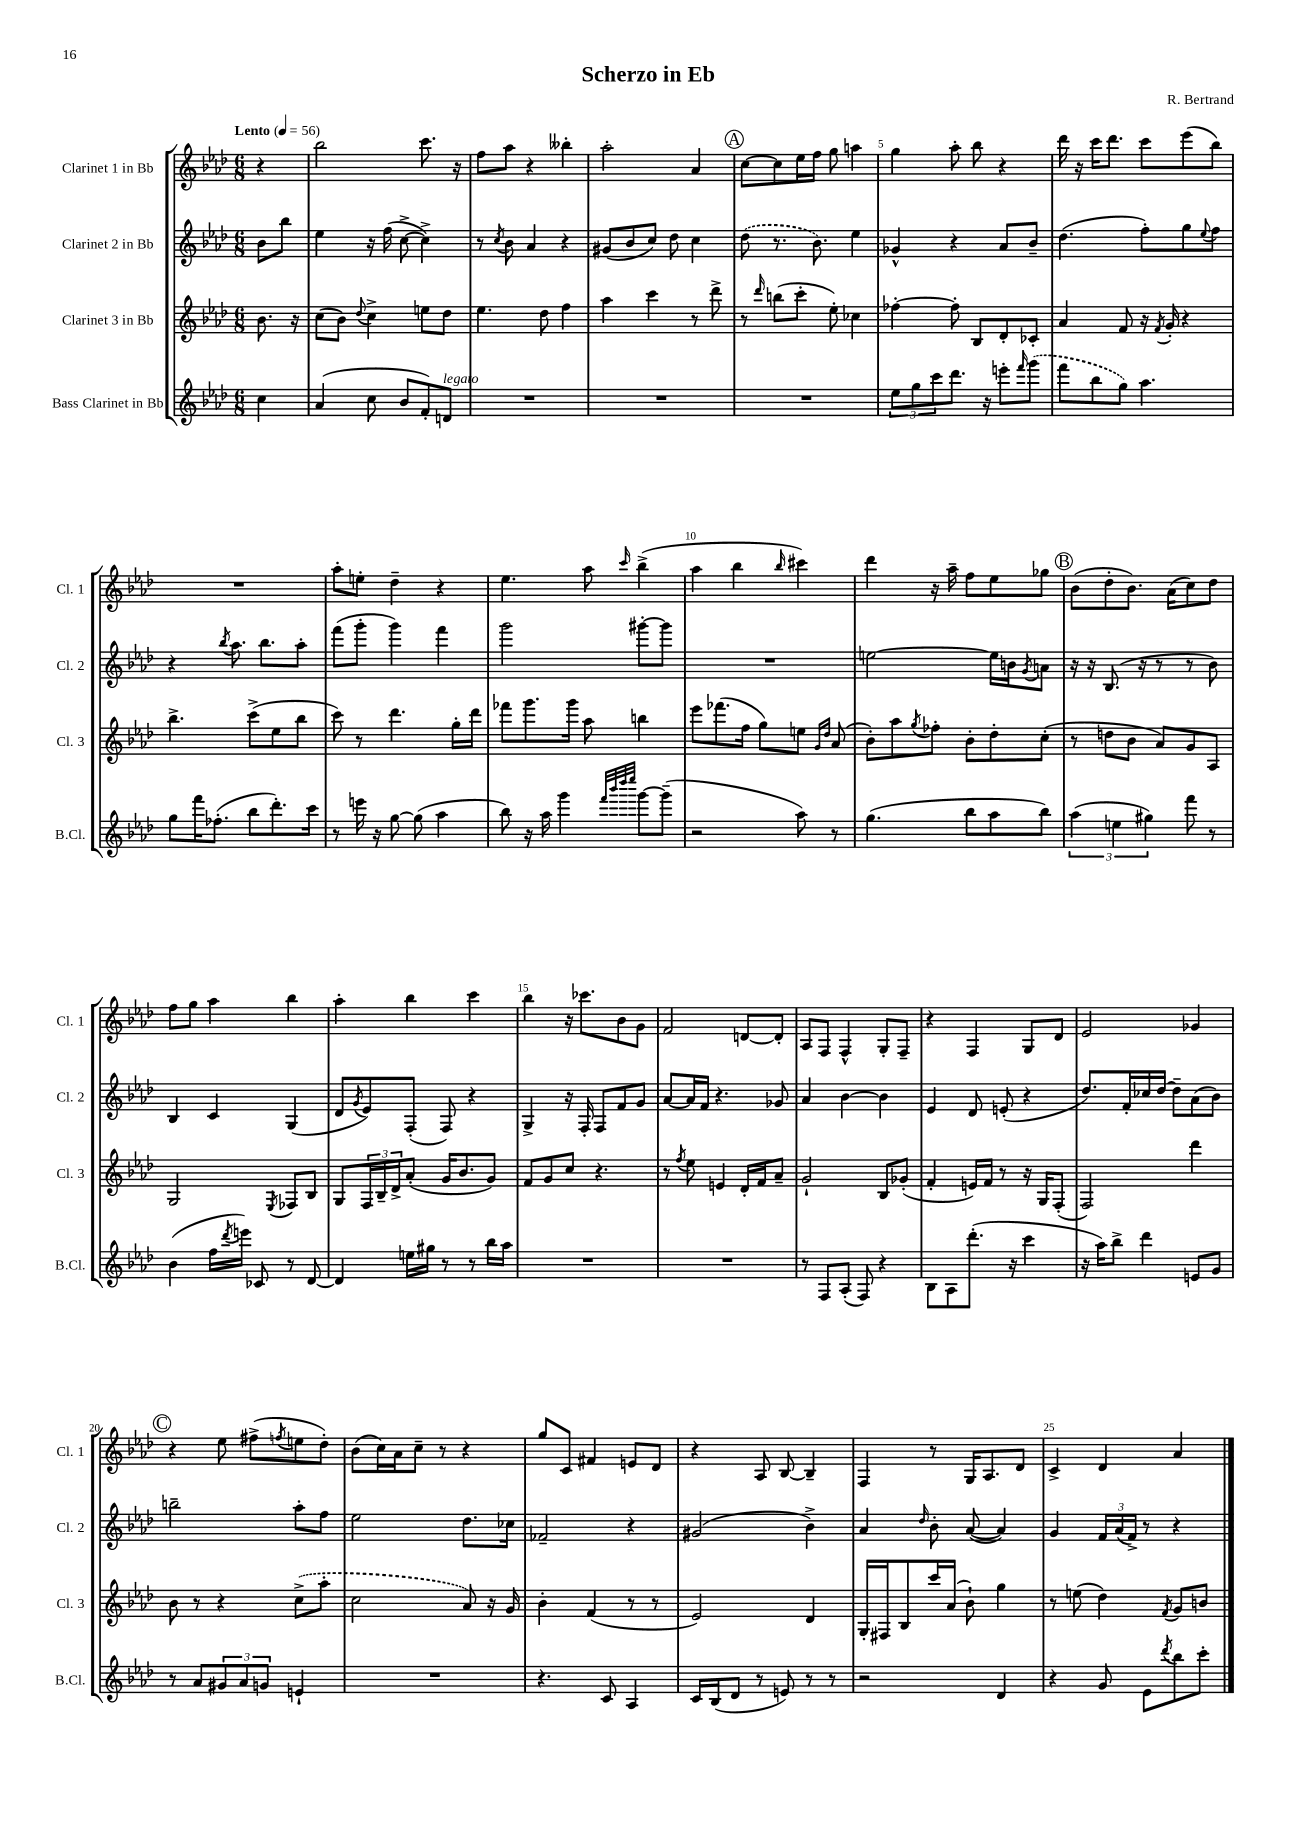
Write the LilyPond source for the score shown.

\header { title = "Scherzo in Eb" composer = "R. Bertrand" }
<<
\new StaffGroup <<
\new Staff = "s0" \with { instrumentName = "Clarinet 1 in Bb" shortInstrumentName = "Cl. 1" } {
    \clef treble \key aes \major \numericTimeSignature \time 6/8 \partial 4 \tempo "Lento" 4 = 56
    r4 |
    bes''2 c'''8. r16 |
    f''8 aes''8 r4 beses''4-. |
    aes''2-. aes'4 |
    \mark \markup { \circle "A" } c''8~ c''8 ees''16 f''16 g''8 a''4 |
    g''4 aes''8-. bes''8 r4 |
    des'''16 r16 c'''16 des'''8. c'''8 ees'''8( bes''8) |
    R2. |
    aes''8-. e''8-. des''4-- r4 |
    ees''4. aes''8 \grace { c'''16 } bes''4->( |
    aes''4 bes''4 \grace { bes''16 } cis'''4) |
    des'''4 r16 aes''16-- f''8 ees''8 ges''8 |
    \mark \markup { \circle "B" } bes'8( des''8-. bes'8.) aes'16( c''8) des''8 |
    f''8 g''8 aes''4 bes''4 |
    aes''4-. bes''4 c'''4 |
    bes''4 r16 ces'''8. bes'8 g'8 |
    f'2 d'8~ d'8-. |
    aes8 f8 f4-^ g8-. f8-- |
    r4 f4 g8 des'8 |
    ees'2 ges'4 |
    \mark \markup { \circle "C" } r4 ees''8 fis''8->( \acciaccatura { f''8 } e''8 des''8-.) |
    bes'8( c''16) aes'16 c''8-- r8 r4 |
    g''8 c'8 fis'4 e'8 des'8 |
    r4 aes8 bes8~ bes4-- |
    f4 r8 g16 aes8. des'8 |
    c'4-> des'4 aes'4 \bar "|." |
}
\new Staff = "s1" \with { instrumentName = "Clarinet 2 in Bb" shortInstrumentName = "Cl. 2" } {
    \clef treble \key aes \major \numericTimeSignature \time 6/8 \partial 4
    bes'8 bes''8 |
    ees''4 r16 f''16( c''8~-> c''4->) |
    r8 \acciaccatura { c''8 } bes'8 aes'4 r4 |
    gis'8( bes'8 c''8) des''8 c''4 |
    \mark \markup { \circle "A" } \once \slurDashed des''8( r8. bes'8.) ees''4 |
    ges'4-^ r4 aes'8 bes'8-- |
    des''4.( f''8-.) g''8 \appoggiatura { ees''8 } f''8 |
    r4 \acciaccatura { bes''8 } aes''8. bes''8. aes''8-. |
    f'''8( g'''8-. g'''4) f'''4 |
    g'''2 gis'''8~-. gis'''8 |
    R2. |
    e''2~ e''16 b'16 \acciaccatura { g'8 } a'8 |
    \mark \markup { \circle "B" } r16 r16 bes8.( r16 r8 r8 bes'8) |
    bes4 c'4 g4( |
    des'8 \acciaccatura { g'8 } ees'8) f8-.( f8) r4 |
    g4-> r16 f16-. f8 f'8 g'8 |
    aes'8~ aes'16 f'16 r4. ges'8 |
    aes'4 bes'4~ bes'4 |
    ees'4 des'8 e'8-.( r4 |
    des''8.) f'16-. ces''16 des''16~ des''8-- aes'8( bes'8) |
    \mark \markup { \circle "C" } b''2-- aes''8-. f''8 |
    ees''2 des''8. ces''16 |
    fes'2-- r4 |
    gis'2( bes'4->) |
    aes'4 \grace { des''16 } bes'8-. aes'8~( aes'4) |
    g'4 \tuplet 3/2 { f'16 aes'16( f'16->) } r8 r4 \bar "|." |
}
\new Staff = "s2" \with { instrumentName = "Clarinet 3 in Bb" shortInstrumentName = "Cl. 3" } {
    \clef treble \key aes \major \numericTimeSignature \time 6/8 \partial 4
    bes'8. r16 |
    c''8( bes'8) \appoggiatura { des''8 } c''4-> e''8 des''8 |
    ees''4. des''8 f''4 |
    aes''4 c'''4 r8 des'''8-> |
    \mark \markup { \circle "A" } r8 \grace { des'''16 } b''8( c'''8-. ees''8-.) ces''4 |
    fes''4~-. fes''8-. bes8 des'8-. ces'8-. |
    aes'4 f'8 r16 \acciaccatura { f'8 } g'16-. r4 |
    bes''4.-> c'''8->( ees''8 bes''8 |
    c'''8) r8 des'''4. g''16-. des'''16 |
    fes'''8 g'''8. g'''16 aes''8 b''4 |
    ees'''8 fes'''8.( f''16 g''8) e''8 \grace { g'16 des''16 } aes'8( |
    bes'8-.) aes''8 \acciaccatura { g''8 } fes''8-. bes'8-. des''8-. c''8-.( |
    \mark \markup { \circle "B" } r8 d''8 bes'8 aes'8) g'8 aes8 |
    g2 \acciaccatura { ees8 } fes8 bes8 |
    g8 \tuplet 3/2 { f16 bes16-- des'16-> } aes'8-.( g'16 bes'8. g'8) |
    f'8 g'8 c''8 r4. |
    r8 \acciaccatura { f''8 } ees''8 e'4 des'16-. f'16 aes'8-- |
    g'2-! bes8 ges'8-.( |
    f'4-. e'16) f'16 r8 r16 g16 f8-.( |
    f2) des'''4 |
    \mark \markup { \circle "C" } bes'8 r8 r4 \once \slurDashed c''8->( aes''8-. |
    c''2 aes'8) r16 g'16 |
    bes'4-. f'4( r8 r8 |
    ees'2) des'4 |
    g16-. fis16 bes8 c'''16 aes'16( bes'8-!) g''4 |
    r8 e''8( des''4) \acciaccatura { f'8 } g'8 b'8 \bar "|." |
}
\new Staff = "s3" \with { instrumentName = "Bass Clarinet in Bb" shortInstrumentName = "B.Cl." } {
    \clef treble \key aes \major \numericTimeSignature \time 6/8 \partial 4
    c''4 |
    aes'4( c''8 bes'8 f'8-.) d'8^\markup { \italic "legato" } |
    R2. |
    R2. |
    \mark \markup { \circle "A" } R2. |
    \tuplet 3/2 { ees''8 g''8 c'''8 } des'''8. r16 e'''8-. \grace { f'''16 } \once \slurDashed g'''8( |
    f'''8 bes''8 g''8) aes''4. |
    g''8 f'''16 fes''8.-.( bes''8 des'''8.-.) c'''16 |
    r8 e'''16 r16 g''8~ g''8( aes''4 |
    bes''8) r16 aes''16 g'''4 \grace { f'''32 bes'''32 des''''32 ees''''32 } g'''8~ g'''8--( |
    r2 aes''8) r8 |
    g''4.( bes''8 aes''8 bes''8) |
    \mark \markup { \circle "B" } \tuplet 3/2 { aes''4( e''4 gis''4) } f'''8 r8 |
    bes'4( f''16 \acciaccatura { des'''8 } e'''16) ces'8 r8 des'8~ |
    des'4 e''16 gis''16 r8 r8 bes''16 aes''16 |
    R2. |
    R2. |
    r8 f8 aes8-.( f8) r4 |
    bes8 aes8 des'''8.-.( r16 c'''4 |
    r16 aes''16) bes''8-> des'''4 e'8 g'8 |
    \mark \markup { \circle "C" } r8 aes'8 \tuplet 3/2 { gis'8 aes'8 g'8 } e'4-! |
    R2. |
    r4. c'8 aes4 |
    c'16 bes16( des'8 r8 e'8) r8 r8 |
    r2 des'4 |
    r4 g'8 ees'8 \acciaccatura { des'''8 } bes''8 c'''8-. \bar "|." |
}
>>
>>
\layout { \context { \Score \override BarNumber.break-visibility = ##(#f #t #t) barNumberVisibility = #(every-nth-bar-number-visible 5) } }
